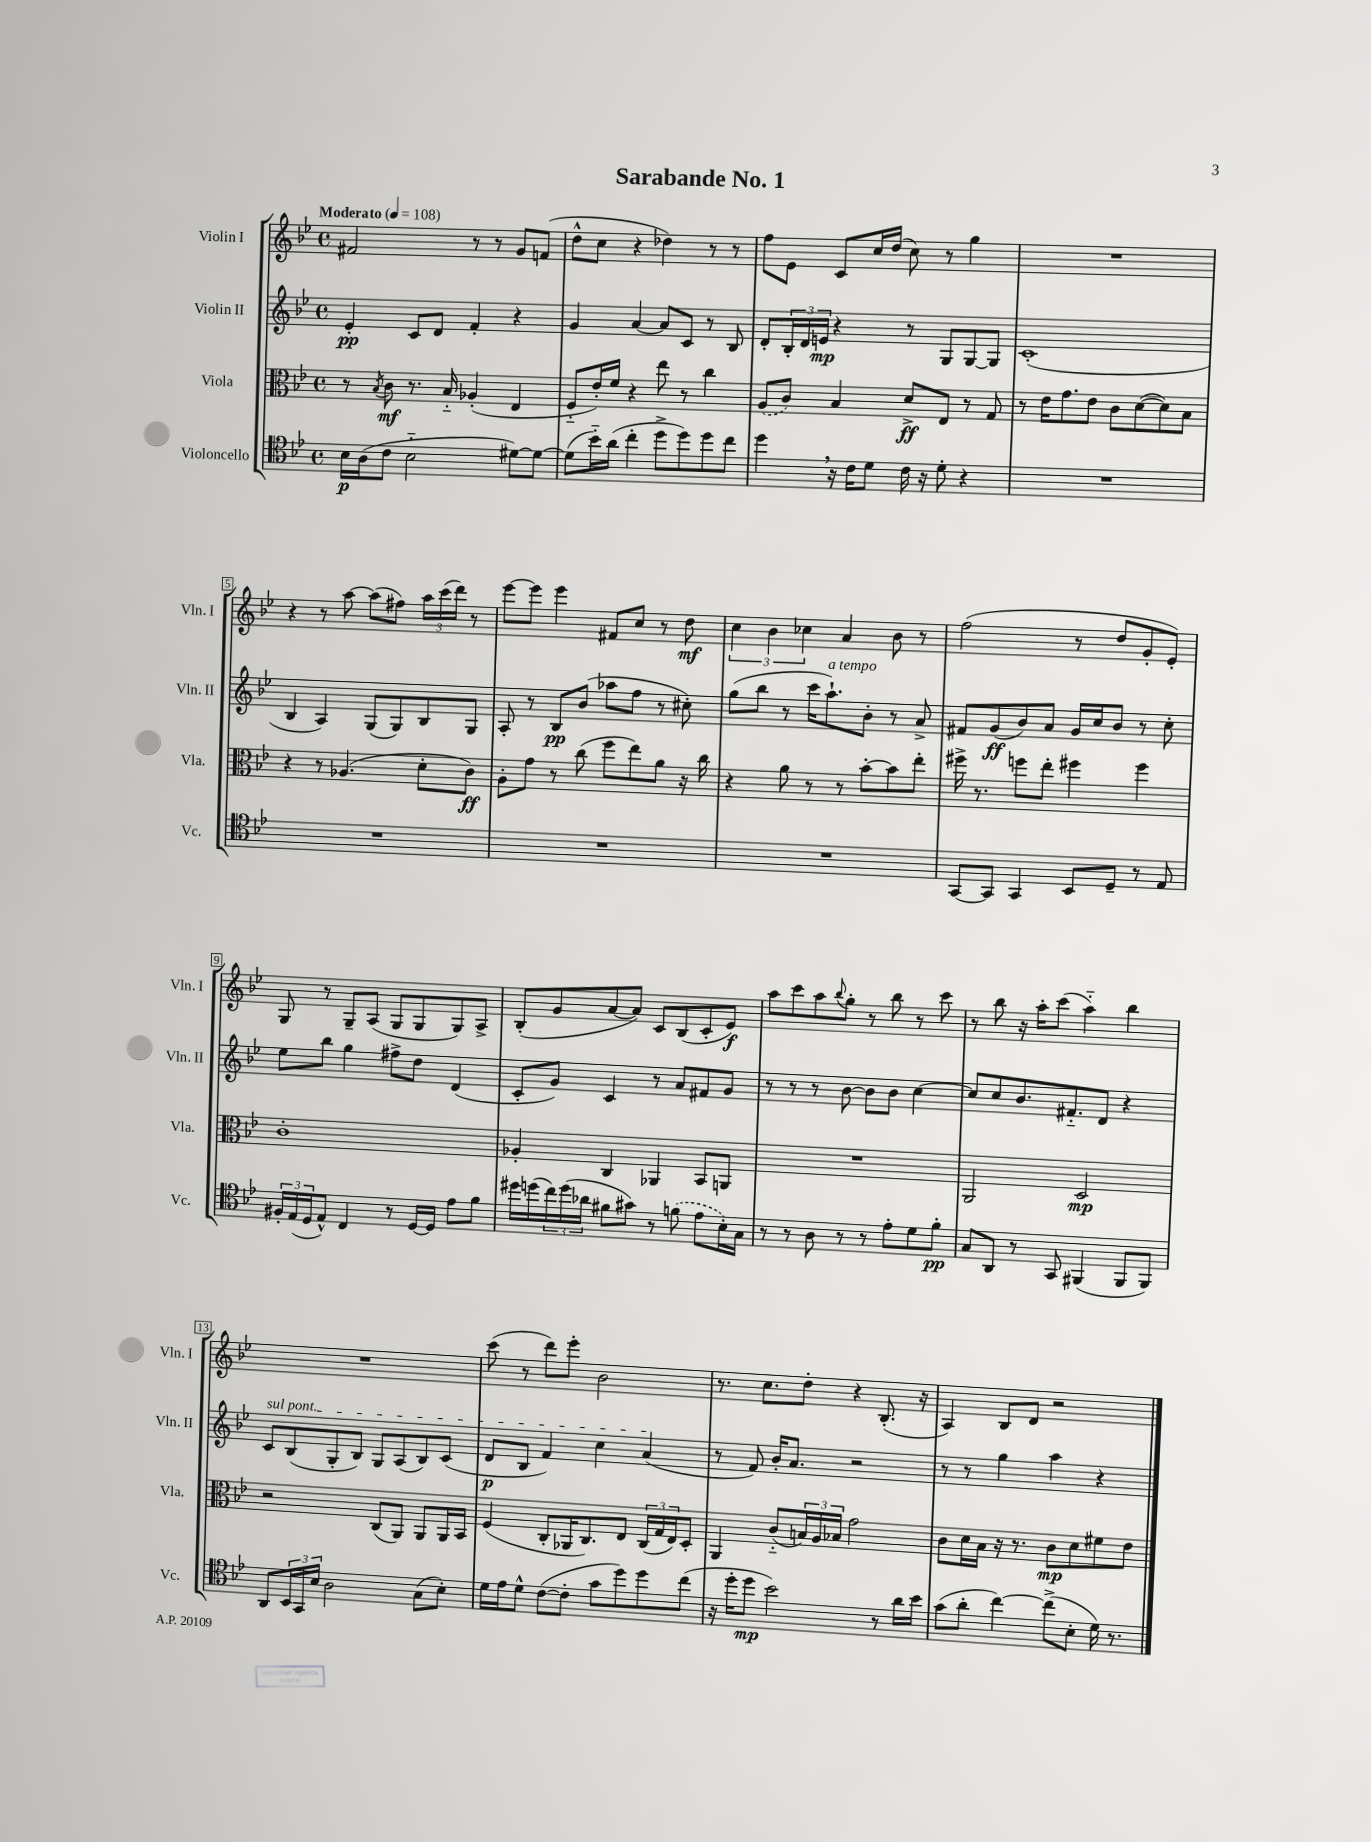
\header { title = "Sarabande No. 1" }
<<
\new StaffGroup <<
\new Staff = "s0" \with { instrumentName = "Violin I" shortInstrumentName = "Vln. I" } {
    \clef treble \key bes \major \defaultTimeSignature \time 4/4 \tempo "Moderato" 4 = 108
    fis'2 r8 r8 g'8 f'8( |
    d''8-^ c''8 r4 des''4) r8 r8 |
    f''8 ees'8 c'8 c''16 d''16( c''8) r8 g''4 |
    R1 |
    r4 r8 a''8~ a''8( fis''8) \tuplet 3/2 { a''16 c'''16( d'''16) } r8 |
    ees'''8~ ees'''8 ees'''4 fis'8 c''8 r8 d''8\mf |
    \tuplet 3/2 { c''4 bes'4 ces''4 } a'4 bes'8 r8 |
    f''2( r8 d''8 g'8-. ees'8-.) |
    g8 r8 g8-- a8( g8 g8 g8) a8-> |
    bes8-.( g'8 a'8~ a'8) c'8 bes8( c'8-. ees'8\f) |
    a''8 c'''8 a''8 \appoggiatura { bes''8 } g''8-. r8 bes''8 r8 c'''8 |
    r8 bes''8 r16 a''16-. c'''8( a''4-_) bes''4 |
    R1 |
    c'''8( r8 d'''8) ees'''8-. bes'2 |
    r8. c''8. d''8-. r4 bes8.-.( r16 |
    a4) bes8 d'8 r2 \bar "|." |
}
\new Staff = "s1" \with { instrumentName = "Violin II" shortInstrumentName = "Vln. II" } {
    \clef treble \key bes \major \defaultTimeSignature \time 4/4
    ees'4-.\pp c'8 d'8 f'4-. r4 |
    g'4 a'4~ a'8 c'8 r8 bes8 |
    d'8-. \tuplet 3/2 { bes16-. d'16 e'16\mp } r4 r8 g8 g8~ g8 |
    c'1-.( |
    bes4 a4) g8( g8) bes8 g8 |
    a8-. r8 bes8\pp bes'8( aes''8 f''8 r8 cis''8-.) |
    g''8( bes''8 r8 c'''16 a''8.-!^\markup { \italic "a tempo" }) bes'8-. r8 a'8-> |
    fis'8 g'8\ff( bes'8) a'8 g'16 c''16 bes'8 r8 c''8-. |
    ees''8 bes''8 g''4 fis''8-> d''8 d'4( |
    c'8-. g'8) c'4 r8 a'8 fis'8 g'8 |
    r8 r8 r8 bes'8~ bes'8 bes'8 c''4~ |
    c''8 c''8 bes'8. fis'8.-_ d'8 r4 |
    \once \override TextSpanner.bound-details.left.text = \markup { \italic "sul pont." } c'8\startTextSpan bes8( g8-. bes8) g8 a8( bes8) c'8( |
    d'8\p bes8 f'4) c''4 a'4\stopTextSpan( |
    r8 f'8) bes'16-. a'8. r2 |
    r8 r8 g''4 a''4 r4 \bar "|." |
}
\new Staff = "s2" \with { instrumentName = "Viola" shortInstrumentName = "Vla." } {
    \clef alto \key bes \major \defaultTimeSignature \time 4/4
    r8 \acciaccatura { bes8 } c'8\mf r8. bes16-_ aes4-.( ees4 |
    f8-_ ees'16-.) f'16 r4 ees''8 r8 c''4 |
    \once \slurDashed a8( c'8) bes4 d'8->\ff ees8 r8 g8 |
    r8 ees'16 g'8. ees'8 c'8 d'8~( d'8) bes8 |
    r4 r8 aes4.( d'8-. c'8\ff) |
    a8-. g'8 r8 c''8( f''8 ees''8) a'8 r16 c''16 |
    r4 a'8 r8 r8 bes'8~-. bes'8 ees''8-. |
    fis''16-> r8. f''8 ees''8-. fis''4 fis''4 |
    c'1-. |
    aes4-. c4 aes,4 bes,8 a,8 |
    R1 |
    a,2 d2\mp |
    r2 c8( a,8) a,8 a,16 bes,16 |
    f4( c8-. aes,16 c8.) ees8 \tuplet 3/2 { c16( g16 ees16) } d8-. |
    a,4 c'8-_( \tuplet 3/2 { b16) a16 bes16 } g'2 |
    c'8 d'16 bes16 r16 r8. c'8\mp d'8 fis'8 ees'8 \bar "|." |
}
\new Staff = "s3" \with { instrumentName = "Violoncello" shortInstrumentName = "Vc." } {
    \clef tenor \key bes \major \defaultTimeSignature \time 4/4
    bes16\p a16( c'8 bes2-_ dis'8~) dis'8~ |
    dis'8( bes'16-_) a'16( c''4-. d''8-> d''8) d''8 c''8 |
    d''4 \breathe r16 c'16 d'8 c'16 r16 d'8-. r4 |
    R1 |
    R1 |
    R1 |
    R1 |
    g,8~ g,8 g,4 bes,8 d8-- r8 ees8 |
    \tuplet 3/2 { fis16-. ees16( d16 } ees8-^) c4 r8 d16~ d16 ees'8 f'8 |
    dis''16 d''16( \tuplet 3/2 { c''16) d''16( aes'16 } fis'8 gis'8) r8 \once \slurDashed f'8( ees'8 bes16-.) g16 |
    r8 r8 a8 r8 r8 ees'8-. d'8 f'8-.\pp |
    g8 a,8 r8 g,8 fis,4( fis,8 fis,8) |
    a,8 \tuplet 3/2 { bes,16 g,16 bes16 } a2 g8( bes8-.) |
    d'16 ees'16 d'8-^ c'8~( c'8-. g'8 d''8) d''8 c''8( |
    r16 d''16-. d''8\mp bes'2) r8 a'16 bes'16 |
    g'8( a'8-. c''4~) c''8->( bes8-. d'16) r8. \bar "|." |
}
>>
>>
\layout { \context { \Score \override BarNumber.stencil = #(make-stencil-boxer 0.1 0.3 ly:text-interface::print) } }
